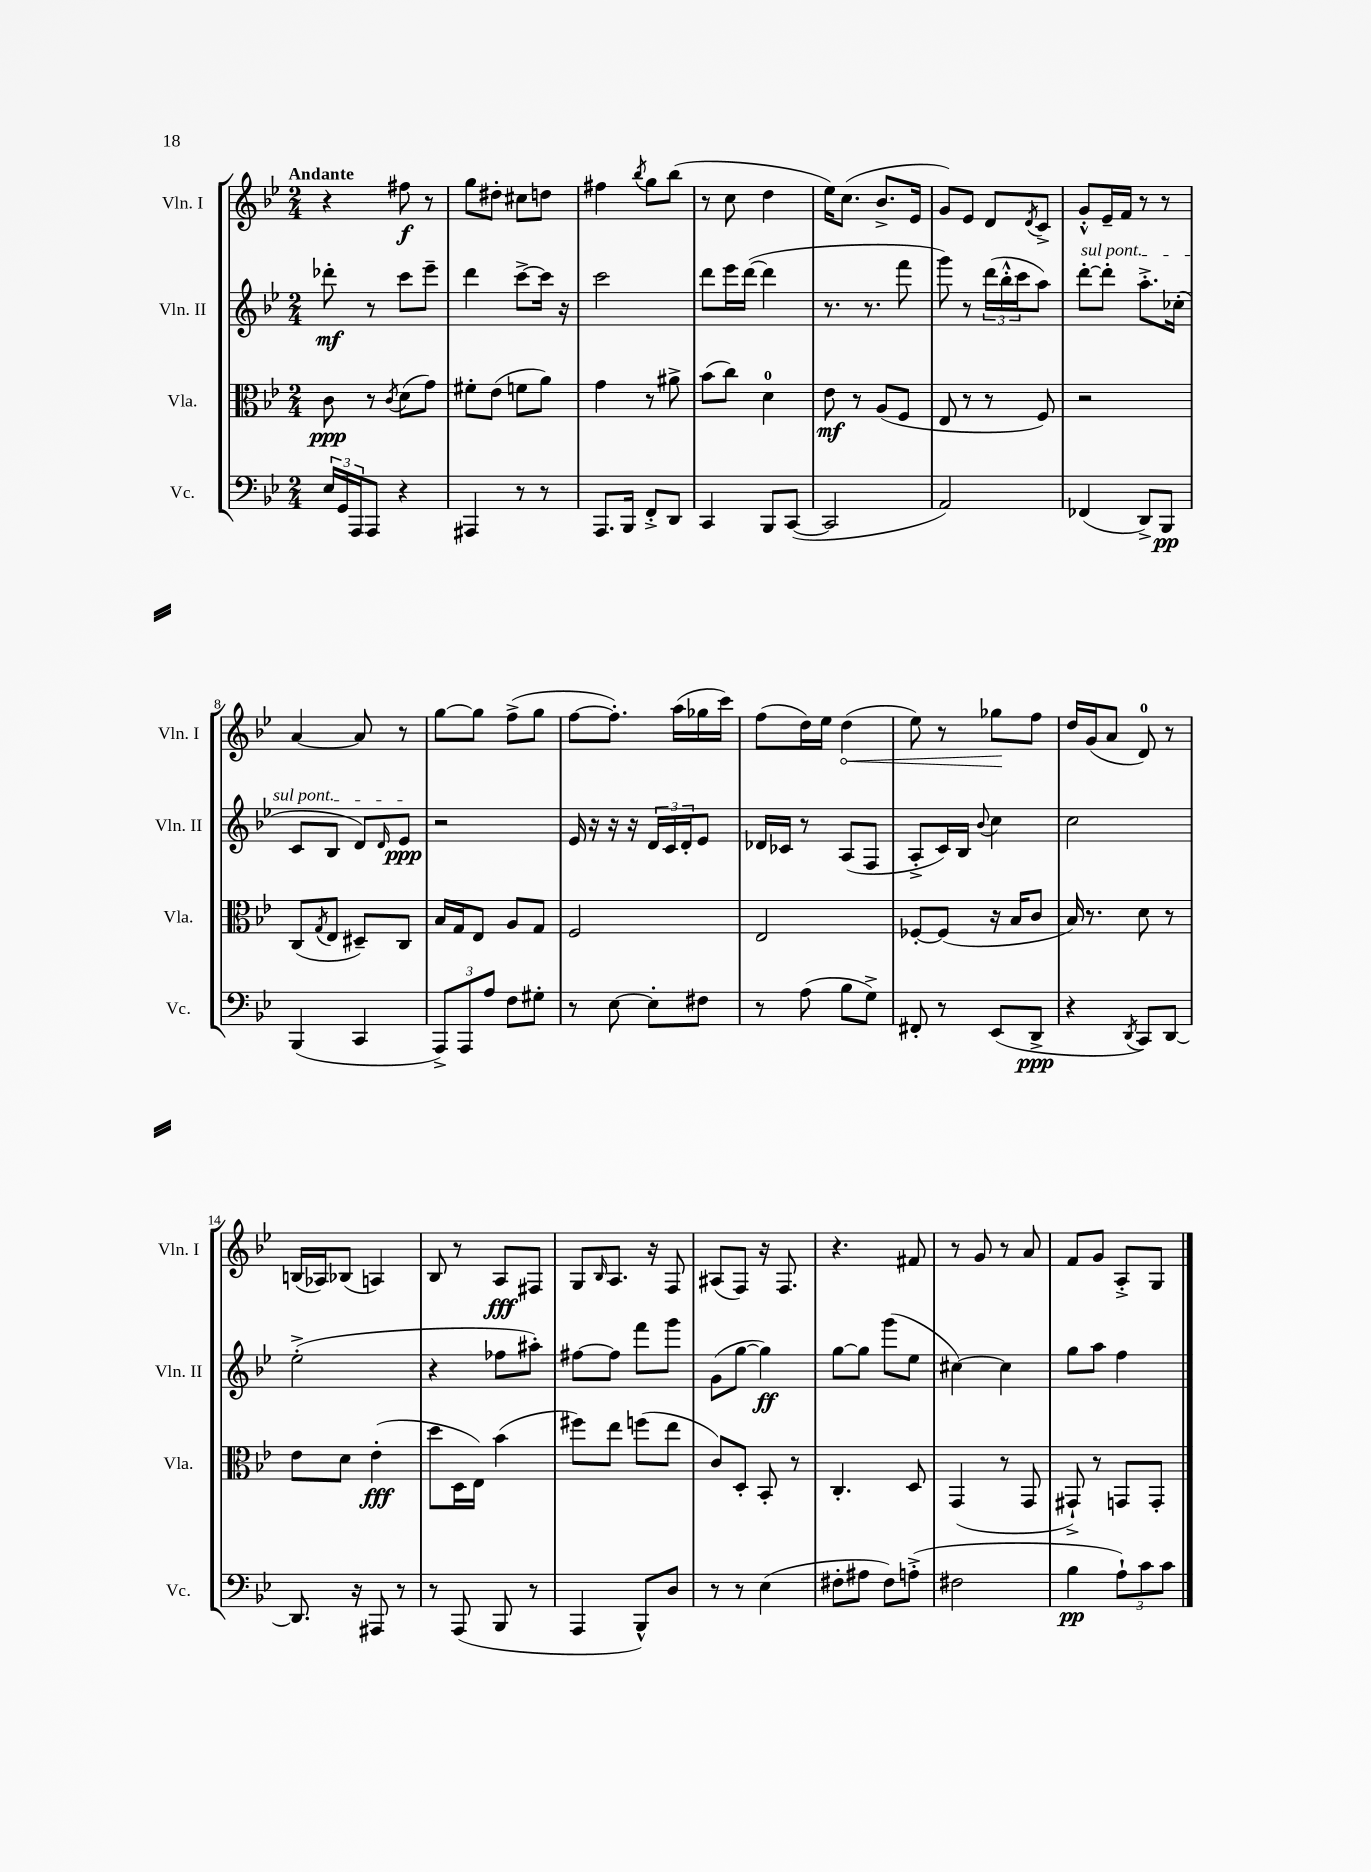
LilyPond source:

<<
\new StaffGroup <<
\new Staff = "s0" \with { instrumentName = "Vln. I" shortInstrumentName = "Vln. I" } {
    \clef treble \key bes \major \numericTimeSignature \time 2/4 \tempo "Andante"
    r4 fis''8\f r8 |
    g''8 dis''8-. cis''8 d''8 |
    fis''4 \acciaccatura { bes''8 } g''8 bes''8( |
    r8 c''8 d''4 |
    ees''16) c''8.( bes'8.-> ees'16 |
    g'8) ees'8 d'8 \acciaccatura { d'8 } c'8-> |
    g'8-.-^ ees'16-- f'16 r8 r8 |
    a'4~ a'8 r8 |
    g''8~ g''8 f''8->( g''8 |
    f''8~ f''8.-.) a''16( ges''16 c'''16) |
    f''8( d''16) ees''16 \once \override Hairpin.circled-tip = ##t d''4\<( |
    ees''8) r8 ges''8\! f''8 |
    d''16 g'16( a'8 d'8-0) r8 |
    b16( aes16) bes8( a4) |
    bes8 r8 a8\fff fis8 |
    g8 \grace { bes16 } a8. r16 f8 |
    ais8( f8) r16 f8. |
    r4. fis'8 |
    r8 g'8 r8 a'8 |
    f'8 g'8 a8-.-> g8 \bar "|." |
}
\new Staff = "s1" \with { instrumentName = "Vln. II" shortInstrumentName = "Vln. II" } {
    \clef treble \key bes \major \numericTimeSignature \time 2/4
    des'''8-.\mf r8 c'''8 ees'''8-- |
    d'''4 c'''8~-> c'''16 r16 |
    c'''2 |
    d'''8 ees'''16 d'''16~( d'''4 |
    r8. r8. f'''8 |
    g'''8) r8 \tuplet 3/2 { d'''16( bes''16-.-^ c'''16 } a''8) |
    \once \override TextSpanner.bound-details.left.text = \markup { \italic "sul pont." } d'''8~-.\startTextSpan d'''8-. a''8.-.-> ces''16-.( |
    c'8 bes8 d'8) \grace { d'16 } ees'8\ppp\stopTextSpan |
    r2 |
    ees'16 r16 r16 r16 \tuplet 3/2 { d'16 c'16 d'16-. } ees'8 |
    des'16 ces'16 r8 a8( f8 |
    a8-.-> c'16) bes16 \appoggiatura { bes'8 } c''4 |
    c''2 |
    ees''2-.->( |
    r4 fes''8 ais''8-.) |
    fis''8~ fis''8 f'''8 g'''8 |
    g'8( g''8~ g''4\ff) |
    g''8~ g''8 g'''8( ees''8 |
    cis''4~) cis''4 |
    g''8 a''8 f''4 \bar "|." |
}
\new Staff = "s2" \with { instrumentName = "Vla." shortInstrumentName = "Vla." } {
    \clef alto \key bes \major \numericTimeSignature \time 2/4
    c'8\ppp r8 \acciaccatura { c'8 } d'8( g'8) |
    fis'8-. ees'8( f'8 a'8) |
    g'4 r8 ais'8-> |
    bes'8( c''8) d'4-0 |
    ees'8\mf r8 a8( f8 |
    ees8 r8 r8 f8) |
    r2 |
    c8( \acciaccatura { g8 } ees8 dis8--) c8 |
    bes16 g16 ees8 a8 g8 |
    f2 |
    ees2 |
    fes8~-. fes8( r16 bes16 c'8 |
    bes16) r8. d'8 r8 |
    ees'8 d'8 ees'4-.\fff( |
    d''8 d16 ees16) bes'4( |
    fis''8) ees''8 f''8( ees''8 |
    c'8) d8-. bes,8-. r8 |
    c4.-. d8 |
    g,4( r8 g,8 |
    gis,8-!->) r8 g,8 g,8-. \bar "|." |
}
\new Staff = "s3" \with { instrumentName = "Vc." shortInstrumentName = "Vc." } {
    \clef bass \key bes \major \numericTimeSignature \time 2/4
    \tuplet 3/2 { ees16 g,16 a,,16 } a,,8 r4 |
    ais,,4 r8 r8 |
    a,,8. bes,,16 f,8-.-> d,8 |
    c,4 bes,,8 c,8~( |
    c,2 |
    a,2) |
    fes,4( d,8->) bes,,8\pp |
    bes,,4( c,4 |
    \tuplet 3/2 { a,,8->) a,,8 a8 } f8 gis8-. |
    r8 ees8~ ees8-. fis8 |
    r8 a8( bes8 g8->) |
    fis,8-. r8 ees,8( d,8->\ppp |
    r4 \acciaccatura { d,8 } c,8) d,8~ |
    d,8. r16 ais,,8 r8 |
    r8 a,,8( bes,,8 r8 |
    a,,4 bes,,8-^) d8 |
    r8 r8 ees4( |
    fis8-. ais8 fis8) a8-.->( |
    fis2 |
    bes4\pp \tuplet 3/2 { a8-!) c'8 c'8 } \bar "|." |
}
>>
>>
